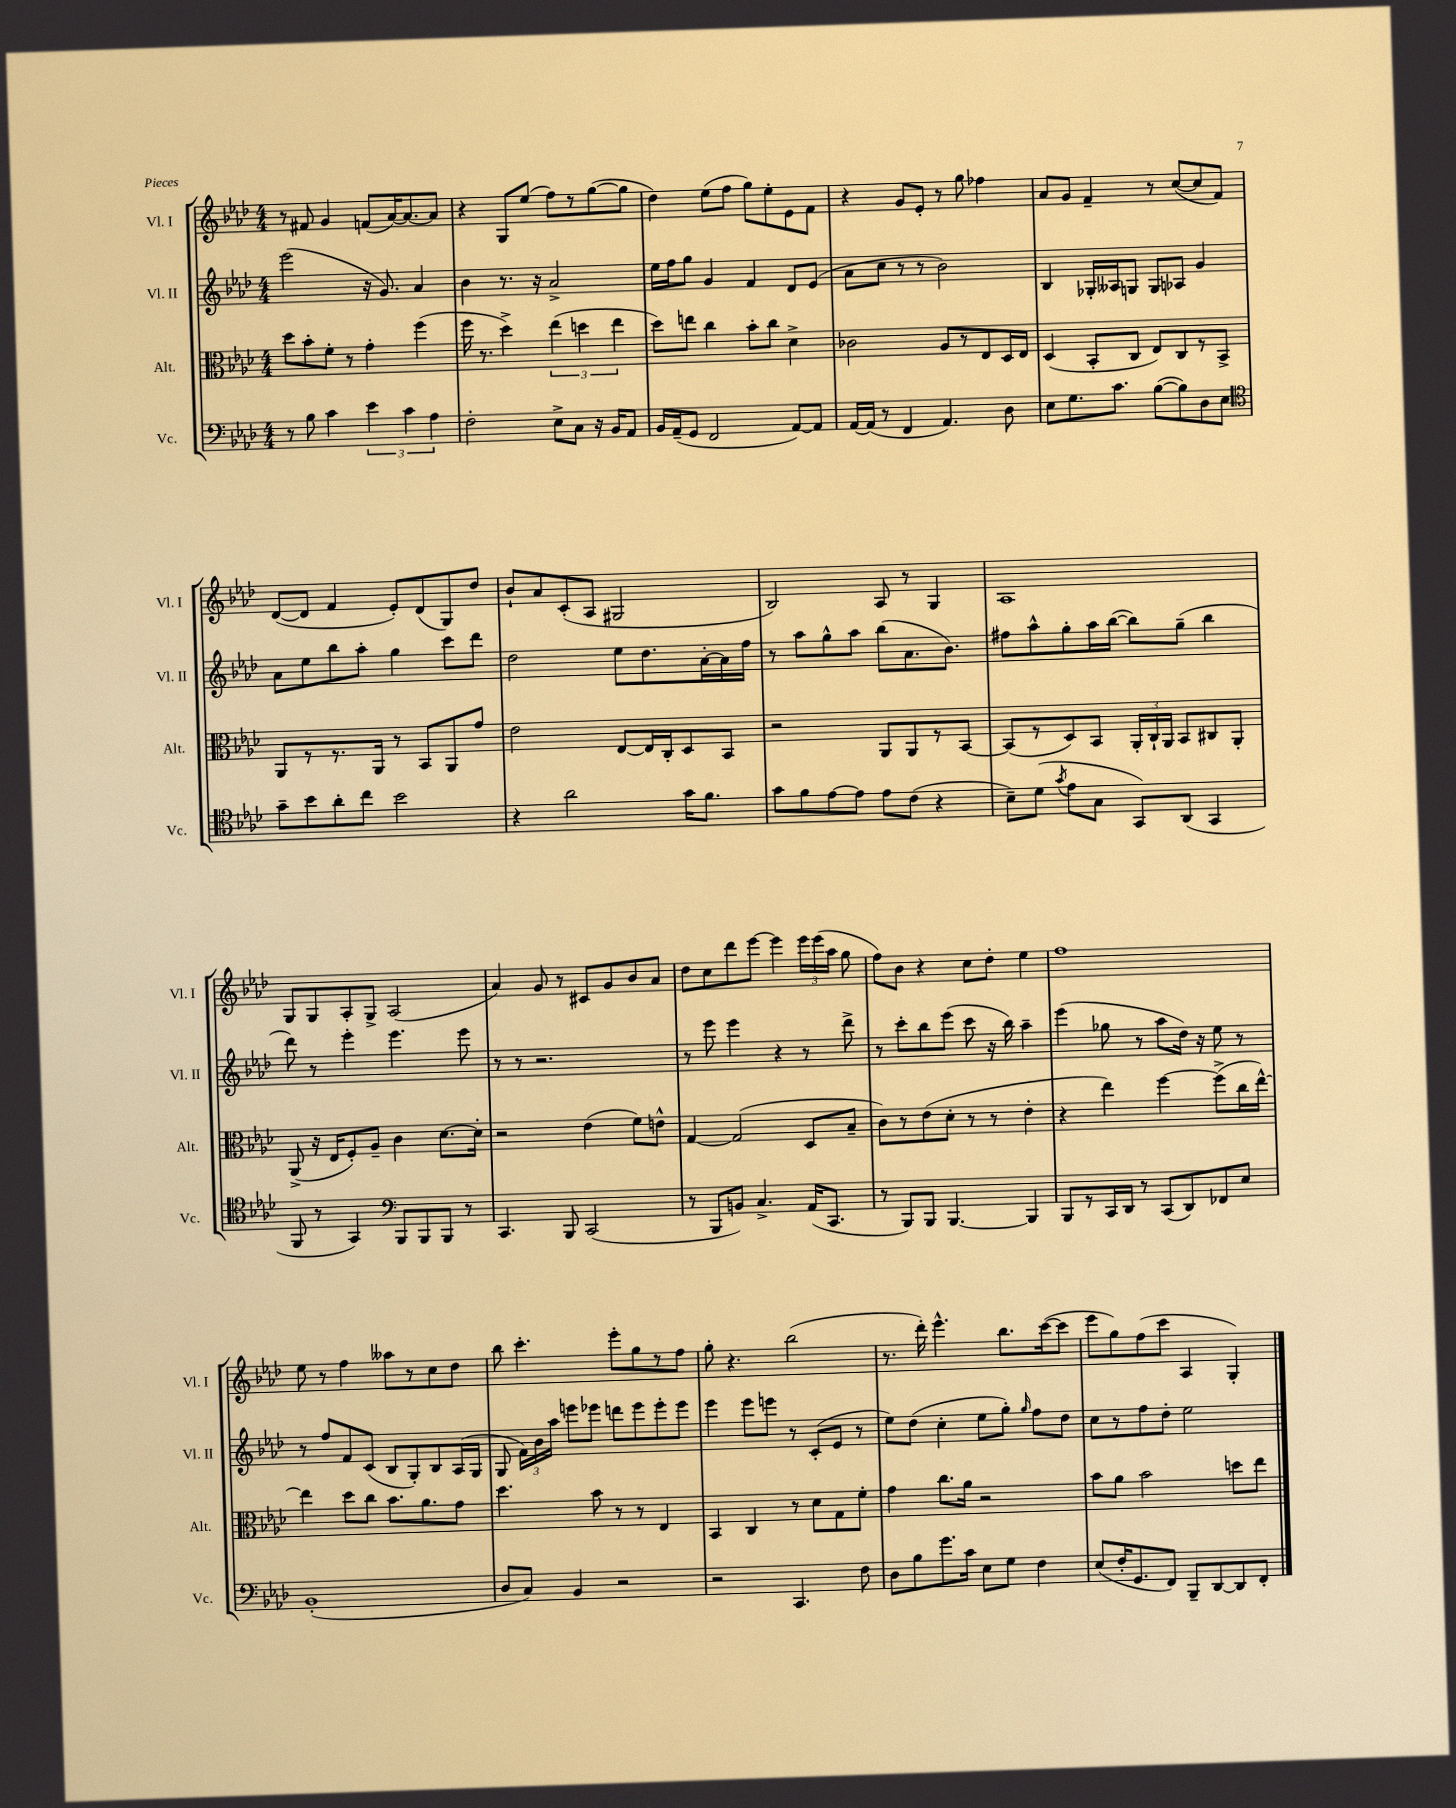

**kern	**kern	**kern	**kern
*part4	*part3	*part2	*part1
*staff4	*staff3	*staff2	*staff1
*I"Vc.	*I"Alt.	*I"Vl. II	*I"Vl. I
*I'Vc.	*I'Alt.	*I'Vl. II	*I'Vl. I
*clefF4	*clefC3	*clefG2	*clefG2
*k[b-e-a-d-]	*k[b-e-a-d-]	*k[b-e-a-d-]	*k[b-e-a-d-]
*M4/4	*M4/4	*M4/4	*M4/4
=75	=75	=75	=75
8r	8dd-\L	(2eee-\	8r
8B-\	8b-'\	.	8f#X/
4c\	8f'\J	.	4g/
.	8r	.	.
6e-\	4g'\	16r	(8fn/L
.	.	8.g/)	.
.	.	.	[16a-/K)
6c\	.	.	.
.	.	.	8.a-/_
.	(4ff\	4a-/	.
6A-\	.	.	.
.	.	.	8a-/J]
=76	=76	=76	=76
2F'\	16ff\	4b-\	4r
.	8.r	.	.
.	4dd-^\)	8.r	8G/L
.	.	.	(8ee-/J
.	.	16r	.
8E-^\L	(6ee-\	2a-^/	8ff\L)
8C\J	.	.	8r
.	6ddn\	.	.
16r	.	.	([8gg\
16BB-/KL	.	.	.
.	6ee-\	.	.
8AA-/J	.	.	8gg\J]
=77	=77	=77	=77
16BB-/LL	8dd-\L)	16ee-\LL	4dd-\)
(16AA-~/J	.	16ff\J	.
8GG/J	8een\J	8gg\J	.
2FF/	4cc\	4g/	(8ee-\L
.	.	.	8ff\J
.	8b-'\L	4f/	8gg\L)
.	8cc\J	.	8ee-'\
[8AA-/L)	4d-^\	8d-/L	8e-\
8AA-/J]	.	(8e-/J	8f\J
=78	=78	=78	=78
[16AA-/LL	2c-X\	8a-\L	4r
(16AA-/JJ]	.	.	.
8r	.	8cc\J	.
4FF/	.	8r	8g/L
.	.	8r	8e-'/J
4.AA-/)	8A-/L	2b-\)	8r
.	8r	.	8gg\
.	8E-/	.	4ff-X\
8D-\	16D-/L	.	.
.	16E-/JJ	.	.
=79	=79	=79	=79
8E-\L	(4D-/	4B-/	8a-/L
8.G\	.	.	8g/J
.	8BB-'/L	16G-X'/LL	4f~/
8.c\J	.	16A--X/J	.
.	8C/J	8Gn/J	.
([8B-\L	8E-/L)	8G/L	8r
8B-\])	8C/	8A-X/J	([8cc/L
8D-\	8r	4g/	8cc/]
8E-\J	8BB-^/J	.	8f/J)
!!LO:LB:g=z
=80	=80	=80	=80
*clefC4	*	*	*
8g~\L	8AA-/L	8a-\L	([8d-/L
8b-\	8r	8ee-\	8d-/J]
8a-'\	8.r	8bb-\	4f/
8cc\J	.	8aa-'\J	.
.	16AA-/Jk	.	.
2b-\	8r	4gg\	8e-'/L)
.	8BB-/L	.	(8d-/
.	8AA-/	8ccc\L	8G/)
.	8g/J	8ddd-\J	8dd-/J
=81	=81	=81	=81
4r	2e-\	2dd-\	8b-`/L
.	.	.	8a-/
2a-\	.	.	(8c'/
.	.	.	8A-/J
.	[8E-/L	8ee-\L	2G#X/
.	16E-/L]	8.dd-\	.
.	16C'/J	.	.
16g\KL	8D-/	.	.
8.f\J	.	[16a-'\L	.
.	8BB-/J	16a-\]	.
.	.	16ff\JJ	.
=82	=82	=82	=82
8g\L	2r	8r	2B-/)
8f\	.	8aa-\L	.
[8e-\	.	8gg^^\	.
8e-\J]	.	8aa-\J	.
8e-\L	8AA-/L	(8bb-\L	8A-/
(8c\J	8AA-/	8.a-\	8r
4r	8r	.	4G/
.	.	8.b-\J)	.
.	[8BB-/J	.	.
=83	=83	=83	=83
8B-~\L)	(8BB-/L]	8ff#X\L	1A-
(8d-\J	8r	8aa-^^\	.
8qg/	.	.	.
8e-\L	8D-/)	8gg'\	.
8G\J	8BB-/J	16aa-\L	.
.	.	([16bb-\JJ	.
8GG/L)	24AA-'/LL	8bb-\L])	.
.	24C`/	.	.
.	24AA-/JJ	.	.
(8AA-/J	8BB-/L	(8gg~\J	.
4GG/	8C#X/	4bb-\	.
.	8AA-'/J	.	.
!!LO:LB:g=z
=84	=84	=84	=84
8FF/	(8AA-^/	8ddd-\)	8G/L
8r	16r	8r	8G/
.	16E-/KL	.	.
4GG/)	8F'/)	4eee-'\	8A-'/
.	8A-~/J	.	8G^/J
*clefF4	*	*	*
8BBB-/L	4c\	4.eee-\	(2A-/
8BBB-/	.	.	.
8BBB-/J	[8.d-\L	.	.
8r	.	8eee-\	.
.	16d-'\Jk]	.	.
=85	=85	=85	=85
4.CC/	2r	8r	4a-/)
.	.	8r	.
.	.	2.r	8g/
8BBB-/	.	.	8r
(2CC/	(4e-\	.	8c#X/L
.	.	.	8g/
.	8f\L)	.	8b-/
.	8en^^\J	.	8a-/J
=86	=86	=86	=86
8r	[4G/	8r	8dd-\L
8BBB-/L	.	8eee-\	8cc\
8BBn/J)	(2G/]	4eee-\	8ddd-\
4.C^/	.	.	[8eee-\J
.	.	4r	4eee-\]
(16AA-/KL	8D-/L	8r	24eee-\LL
.	.	.	(24eee-\
8.CC/J	.	.	.
.	.	.	24aa-\JJ
.	8B-~/J	8ddd-^\	8gg\
=87	=87	=87	=87
8r	8c\L)	8r	8ff\L)
8BBB-/L)	8r	8ccc'\L	8b-\J
8BBB-/J	(8e-\	8bb-\	4r
[4.BBB-/	8d-'\J	(8eee-\J	.
.	8r	8ccc\	8cc\L
.	8r	16r	8dd-'\J
.	.	16bb-\)	.
4BBB-/]	4e-'\	4aa-~\	4ee-\
=88	=88	=88	=88
8BBB-/L	4r	(4eee-\	1ff
8r	.	.	.
16CC/L	4ee-\)	8gg-X\	.
16DD-/JJ	.	.	.
8r	.	8r	.
(8CC/L	[4ff\	8aa-\L	.
8DD-/)	.	16dd-\Jk)	.
.	.	16r	.
8FF-X/	(8ff^\L]	8ee-\	.
8E-/J	16cc\L	8r	.
.	[16ee-^^\JJ)	.	.
!!LO:LB:g=z
=89	=89	=89	=89
(1BB-'	4ee-\]	8r	8ee-\
.	.	8ff/L	8r
.	8dd-\L	8f/	4ff\
.	8cc\J	(8c/J	.
.	8.b-\L	8B-/L	8aa--X\L
.	.	8G'/)	8r
.	8.a-\	.	.
.	.	8B-/	8cc\
.	8g\J	(16A-/L	8dd-\J
.	.	16G/JJ	.
=90	=90	=90	=90
8D-/L	4.dd-\	8G/	8bb-\
8C/J)	.	24f\LL)	4.ccc'\
.	.	24b-\	.
.	.	24aa-\JJ	.
4BB-/	.	8eeen\L	.
.	8b-\	8eee-X\J	.
2r	8r	8dddn\L	8eee-'\L
.	8r	8eee-\	8gg\
.	4E-/	8eee-'\	8r
.	.	8eee-\J	8ff\J
=91	=91	=91	=91
2r	4BB-/	4eee-\	8gg'\
.	.	.	4.r
.	4C/	8eee-\L	.
.	.	8eeen\J	.
4.CC/	8r	8r	(2bb-\
.	8d-\L	(8c'/L	.
.	8G\	8e-/J	.
8F\	8f'\J	8r	.
=92	=92	=92	=92
8D-\L	4g\	8ee-\L)	8.r
8B-\	.	(8dd-\J	.
.	.	.	16ddd-'\)
8.g\	8.cc\L	4cc'\	4.eee-^^\
16c\Jk	16a-\Jk	.	.
8E-\L	2r	8ee-\L	.
8G\J	.	8gg'\J)	8.bb-\L
.	.	16qqgg/	.
4F\	.	8ff\L	.
.	.	.	([16ccc\k
.	.	8dd-\J	8ccc\J]
=93	=93	=93	=93
(8E-/L	8b-\L	8cc\L	8eee-\L
16F'/K	8a-\J	8r	8gg\)
8.GG/	.	.	.
.	2b-\	8ff\	(8ff\
8FF/J)	.	8dd-'\J	8ccc\J
8BBB-~/L	.	2ee-\	4A-/
[8DD-/	.	.	.
8DD-/]	8ddn\L	.	4G'/)
8FF'/J	8ee-\J	.	.
==	==	==	==
*-	*-	*-	*-
